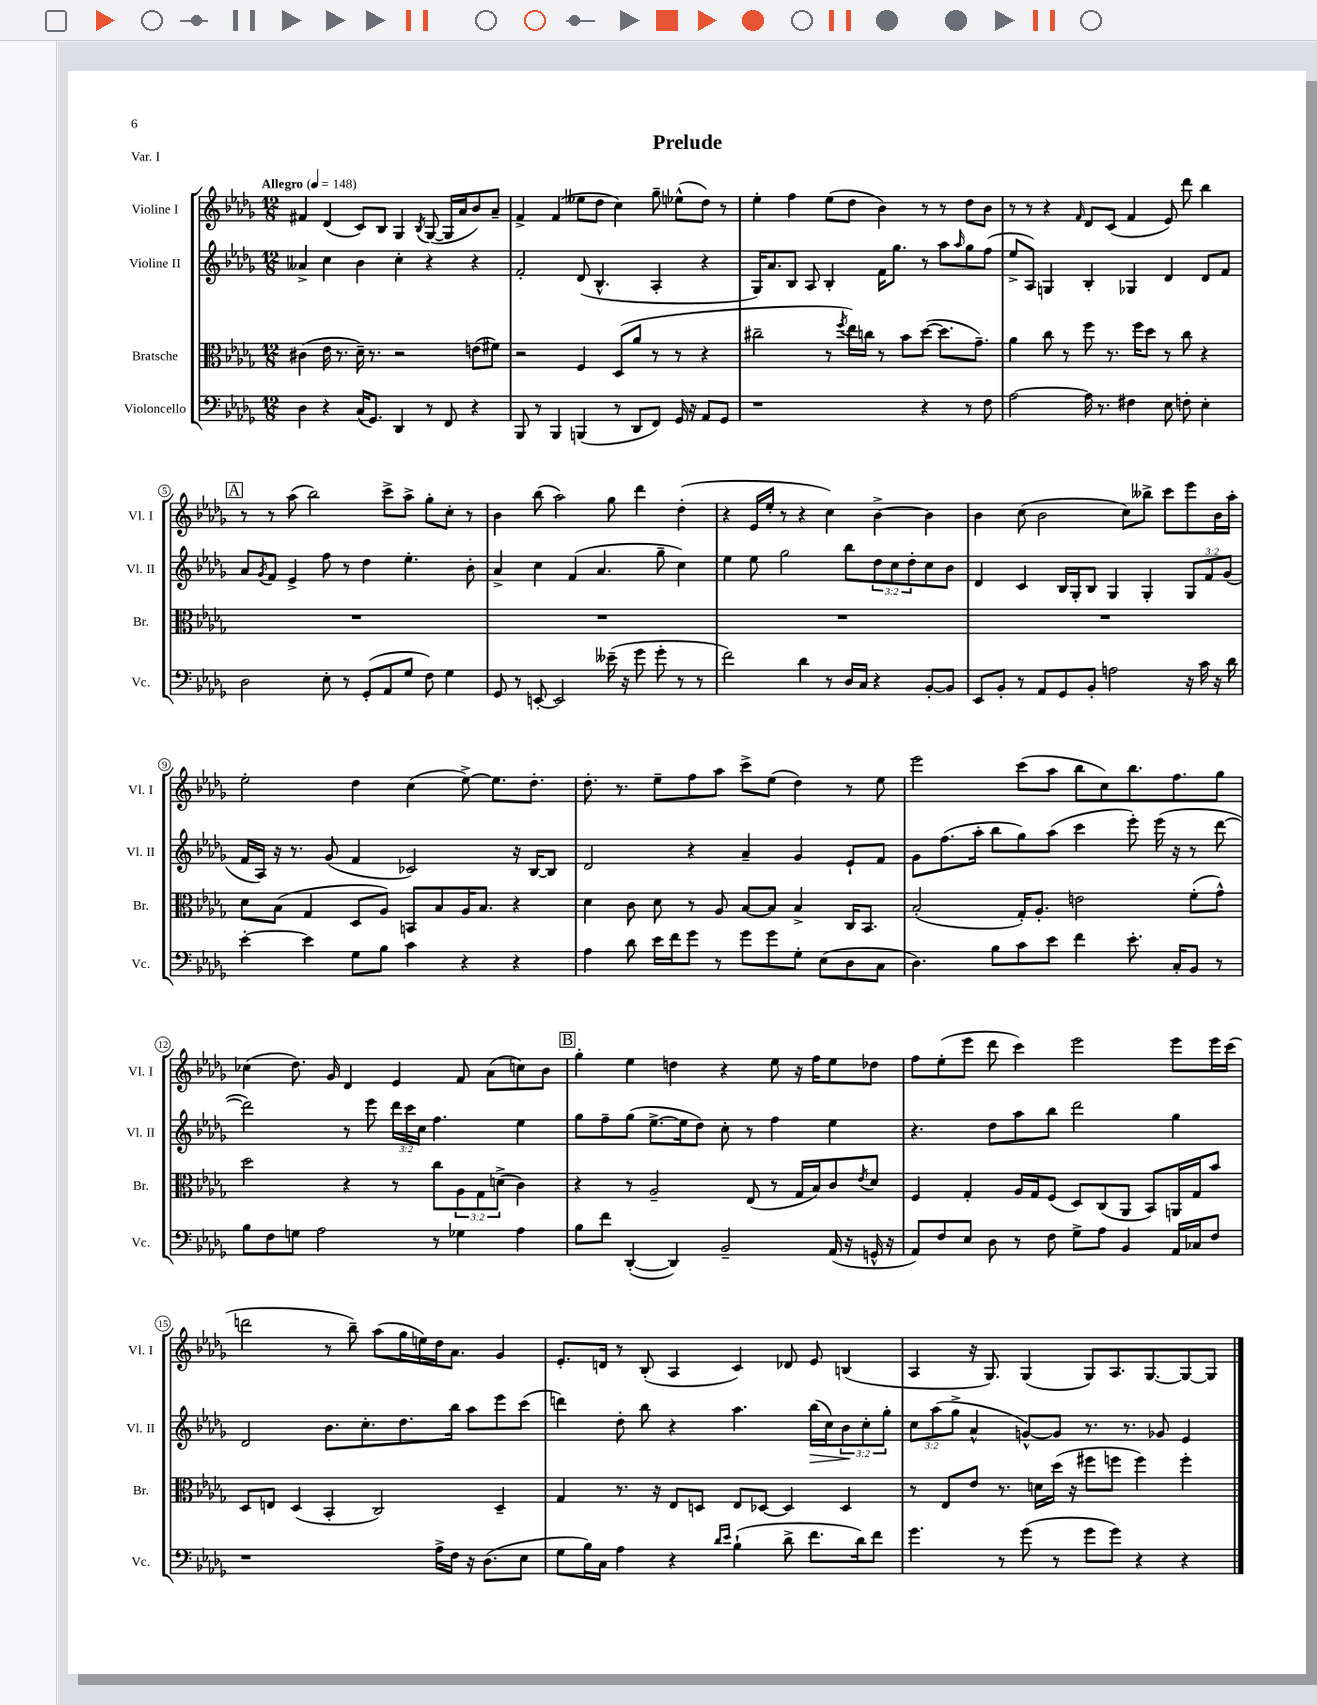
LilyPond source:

\header { title = "Prelude" piece = "Var. I" }
<<
\new StaffGroup <<
\new Staff = "s0" \with { instrumentName = "Violine I" shortInstrumentName = "Vl. I" } {
    \clef treble \key des \major \numericTimeSignature \time 12/8 \tempo "Allegro" 4 = 148
    fis'4 des'4( c'8) bes8 ges4 \acciaccatura { bes8 } ges8~( ges16 aes'16 bes'8) aes'8-- |
    f'4-> f'4( eeses''8 des''8 c''4) ges''8-- ees''8-^( des''8) r8 |
    ees''4-. f''4 ees''8( des''8 bes'4) r8 r8 des''8 bes'8 |
    r8 r8 r4 \grace { f'16 } des'8 c'8( f'4 ees'8) des'''8 bes''4 |
    \mark \markup { \box "A" } r8 r8 aes''8( bes''2) c'''8-> aes''8-> ges''8-. c''8-. r8 |
    bes'4 bes''8( aes''2) ges''8 des'''4 des''4-.( |
    r4 ees'16 ees''16-. r8 r4 c''4) bes'4~-> bes'4 |
    bes'4 c''8( bes'2 c''8) beses''8-> c'''8 ees'''8 bes'16 aes''16-. |
    ees''2-. des''4 c''4( ees''8~->) ees''8. des''8.-. |
    des''8.-. r8. ees''8-- f''8 aes''8 c'''8-> ees''8( des''4) r8 ees''8 |
    ees'''2 c'''8( aes''8 bes''8 c''8) bes''8. f''8. ges''8 |
    ces''4( des''8.) ges'16 des'4 ees'4 f'8 aes'8( c''8) bes'8 |
    \mark \markup { \box "B" } ges''4-. ees''4 d''4 r4 ees''8 r16 f''16 ees''8 des''8 |
    f''8 ees''8-.( ees'''8 des'''8 c'''4) ees'''2 ees'''8 ees'''16 c'''16( |
    d'''2 r8 bes''8--) aes''8( ges''16 e''16) des''16 aes'8. ges'4 |
    ees'8.-. d'16 r8 bes8-.( aes4 c'4) des'8 ees'8 b4( |
    aes4 r16 ges8.) ges4( ges8) aes8. ges8.~ ges8~ ges8 \bar "|." |
}
\new Staff = "s1" \with { instrumentName = "Violine II" shortInstrumentName = "Vl. II" } {
    \clef treble \key des \major \numericTimeSignature \time 12/8 \override Staff.TupletNumber.text = #tuplet-number::calc-fraction-text
    aeses'4-> c''4 bes'4 c''4-. r4 r4 |
    f'2-. des'8( bes4.-^ aes4-. r4 |
    ges16) aes'8. bes8 aes8 bes4-. f'16 ges''8. r8 aes''8 \grace { aes''16 } ges''8 f''8( |
    ees''8-> aes8) g4 bes4-. ges4 des'4 des'8 f'8 |
    \mark \markup { \box "A" } aes'8 \acciaccatura { ges'8 } f'8 ees'4-> f''8 r8 des''4 ees''4.-. bes'8-. |
    aes'4-> c''4 f'4( aes'4. ges''8-- c''4) |
    ees''4 ees''8 ges''2 bes''8 \tuplet 3/2 { des''8 c''8 des''8-. } c''8 bes'8 |
    des'4 c'4 bes16 ges16-. bes8 ges4 ges4-. \tuplet 3/2 { ges8 f'8 ges'8( } |
    f'16 aes16) r16 r8. ges'8( f'4 ces'2) r16 bes16~ bes8 |
    des'2 r4 aes'4-- ges'4 ees'8-! f'8 |
    ges'8 f''8.( aes''16-. bes''8 ges''8) aes''8( c'''4 ees'''8-.) ees'''16( r16 r8 des'''8~ |
    des'''2) r8 ees'''8 \tuplet 3/2 { des'''16 c'''16 c''16 } f''4. ees''4 |
    \mark \markup { \box "B" } ges''8 f''8-- ges''8( ees''8.~-> ees''16 des''8) c''8-. r8 f''4 ees''4 |
    r4. des''8 aes''8 bes''8 des'''2 ges''4 |
    des'2 bes'8. c''8.-. des''8. bes''16 aes''8 ees'''8 c'''8( |
    d'''4) des''8-. bes''8 r4 aes''4. bes''16\>( c''16) \tuplet 3/2 { bes'8\! c''8-. ges''8-. } |
    \tuplet 3/2 { c''8 aes''8( ges''8-> } aes'4-^ g'8~-^) g'8 r8. r8. ges'8 ees'4 \bar "|." |
}
\new Staff = "s2" \with { instrumentName = "Bratsche" shortInstrumentName = "Br." } {
    \clef alto \key des \major \numericTimeSignature \time 12/8 \override Staff.TupletNumber.text = #tuplet-number::calc-fraction-text
    cis'4( ees'16 r8. des'16--) r8. r2 e'8( fis'8) |
    r2 f4 des8( aes'8 r8 r8 r4 |
    cis''2-- r8 \acciaccatura { f''8 } ees''16) c''16 r8 bes'8 des''8~( des''8. ges'8.--) |
    aes'4 c''8 r8 f''8 r8. f''16 des''8 r8 c''8 r4 |
    \mark \markup { \box "A" } R1. |
    R1. |
    R1. |
    R1. |
    des'8 bes8( ges4 des8 aes8) b,8 bes8 aes16 bes8. r4 |
    des'4 c'8 des'8 r8 aes8 bes8~ bes8 bes4-> c16 bes,8. |
    bes2-.( ges16-.) aes8.-. e'2 f'8-.( ges'8-^) |
    des''2 r4 r8 c''8 \tuplet 3/2 { aes8 ges8 d'8->( } c'4) |
    \mark \markup { \box "B" } r4 r8 aes2-- ees8( r8 ges16 bes16) c'8 \acciaccatura { ees'8 } des'8 |
    f4 ges4-. aes16 ges16 f8( des8) c8( aes,8 bes,8) a,16 ges16 bes'8 |
    des8 e8 des4( bes,4-. c2) des4-- |
    ges4 r8. r16 ees8 d8 ees8 des8~ des4 des4 |
    r8 ees8 ees'8 r8. d'16 des''16( r16 fis''8 f''8 f''4) f''4-. \bar "|." |
}
\new Staff = "s3" \with { instrumentName = "Violoncello" shortInstrumentName = "Vc." } {
    \clef bass \key des \major \numericTimeSignature \time 12/8
    des4 r4 c16( ges,8.) des,4 r8 f,8 r4 |
    bes,,8 r8 bes,,4 b,,4( r8 des,8 f,8) ges,16 r16 aes,8 ges,8 |
    r1 r4 r8 f8 |
    aes2~ aes16 r8. fis4 ees8 f8-. ees4-. |
    \mark \markup { \box "A" } des2 ees8-. r8 ges,8-.( aes,8 ges8 f8) ges4 |
    ges,8 r8 e,8~-. e,2 eeses'16--( r16 ges'8 ges'8-. r8 r8 |
    f'2) des'4 r8 des16 c16 r4 bes,8~-. bes,8 |
    ees,8 bes,8-. r8 aes,8 ges,8 bes,8-. a2 r16 c'16 r16 des'16 |
    ees'4~-. ees'4 ges8 bes8 c'4 r4 r4 |
    aes4 des'8 ees'16 f'16 ges'8 r8 ges'8 ges'8 ges8-. ees8( des8 c8 |
    des4.) bes8 c'8 ees'8 f'4 ees'8.-. c16-. bes,8 r8 |
    bes8 f8 g8 aes2 r8 ges4 aes4 |
    \mark \markup { \box "B" } bes8 f'8 des,4~-.( des,4) bes,2-- aes,16( r16 g,16-^ r16 |
    aes,8) f8 ees8 des8 r8 f8 ges8-> aes8 bes,4 aes,16 ces16 f8 |
    r1 aes16-> f16 r16 des8.( ees8 |
    ges8 bes16) c16 aes4 r4 \grace { des'16 ees'16 } bes4-!( des'8-> f'8. des'16) f'8 |
    ges'4. r8 ges'8( r8 ges'8 ges'8) r4 r4 \bar "|." |
}
>>
>>
\layout { \context { \Score \override BarNumber.stencil = #(make-stencil-circler 0.1 0.3 ly:text-interface::print) } }
